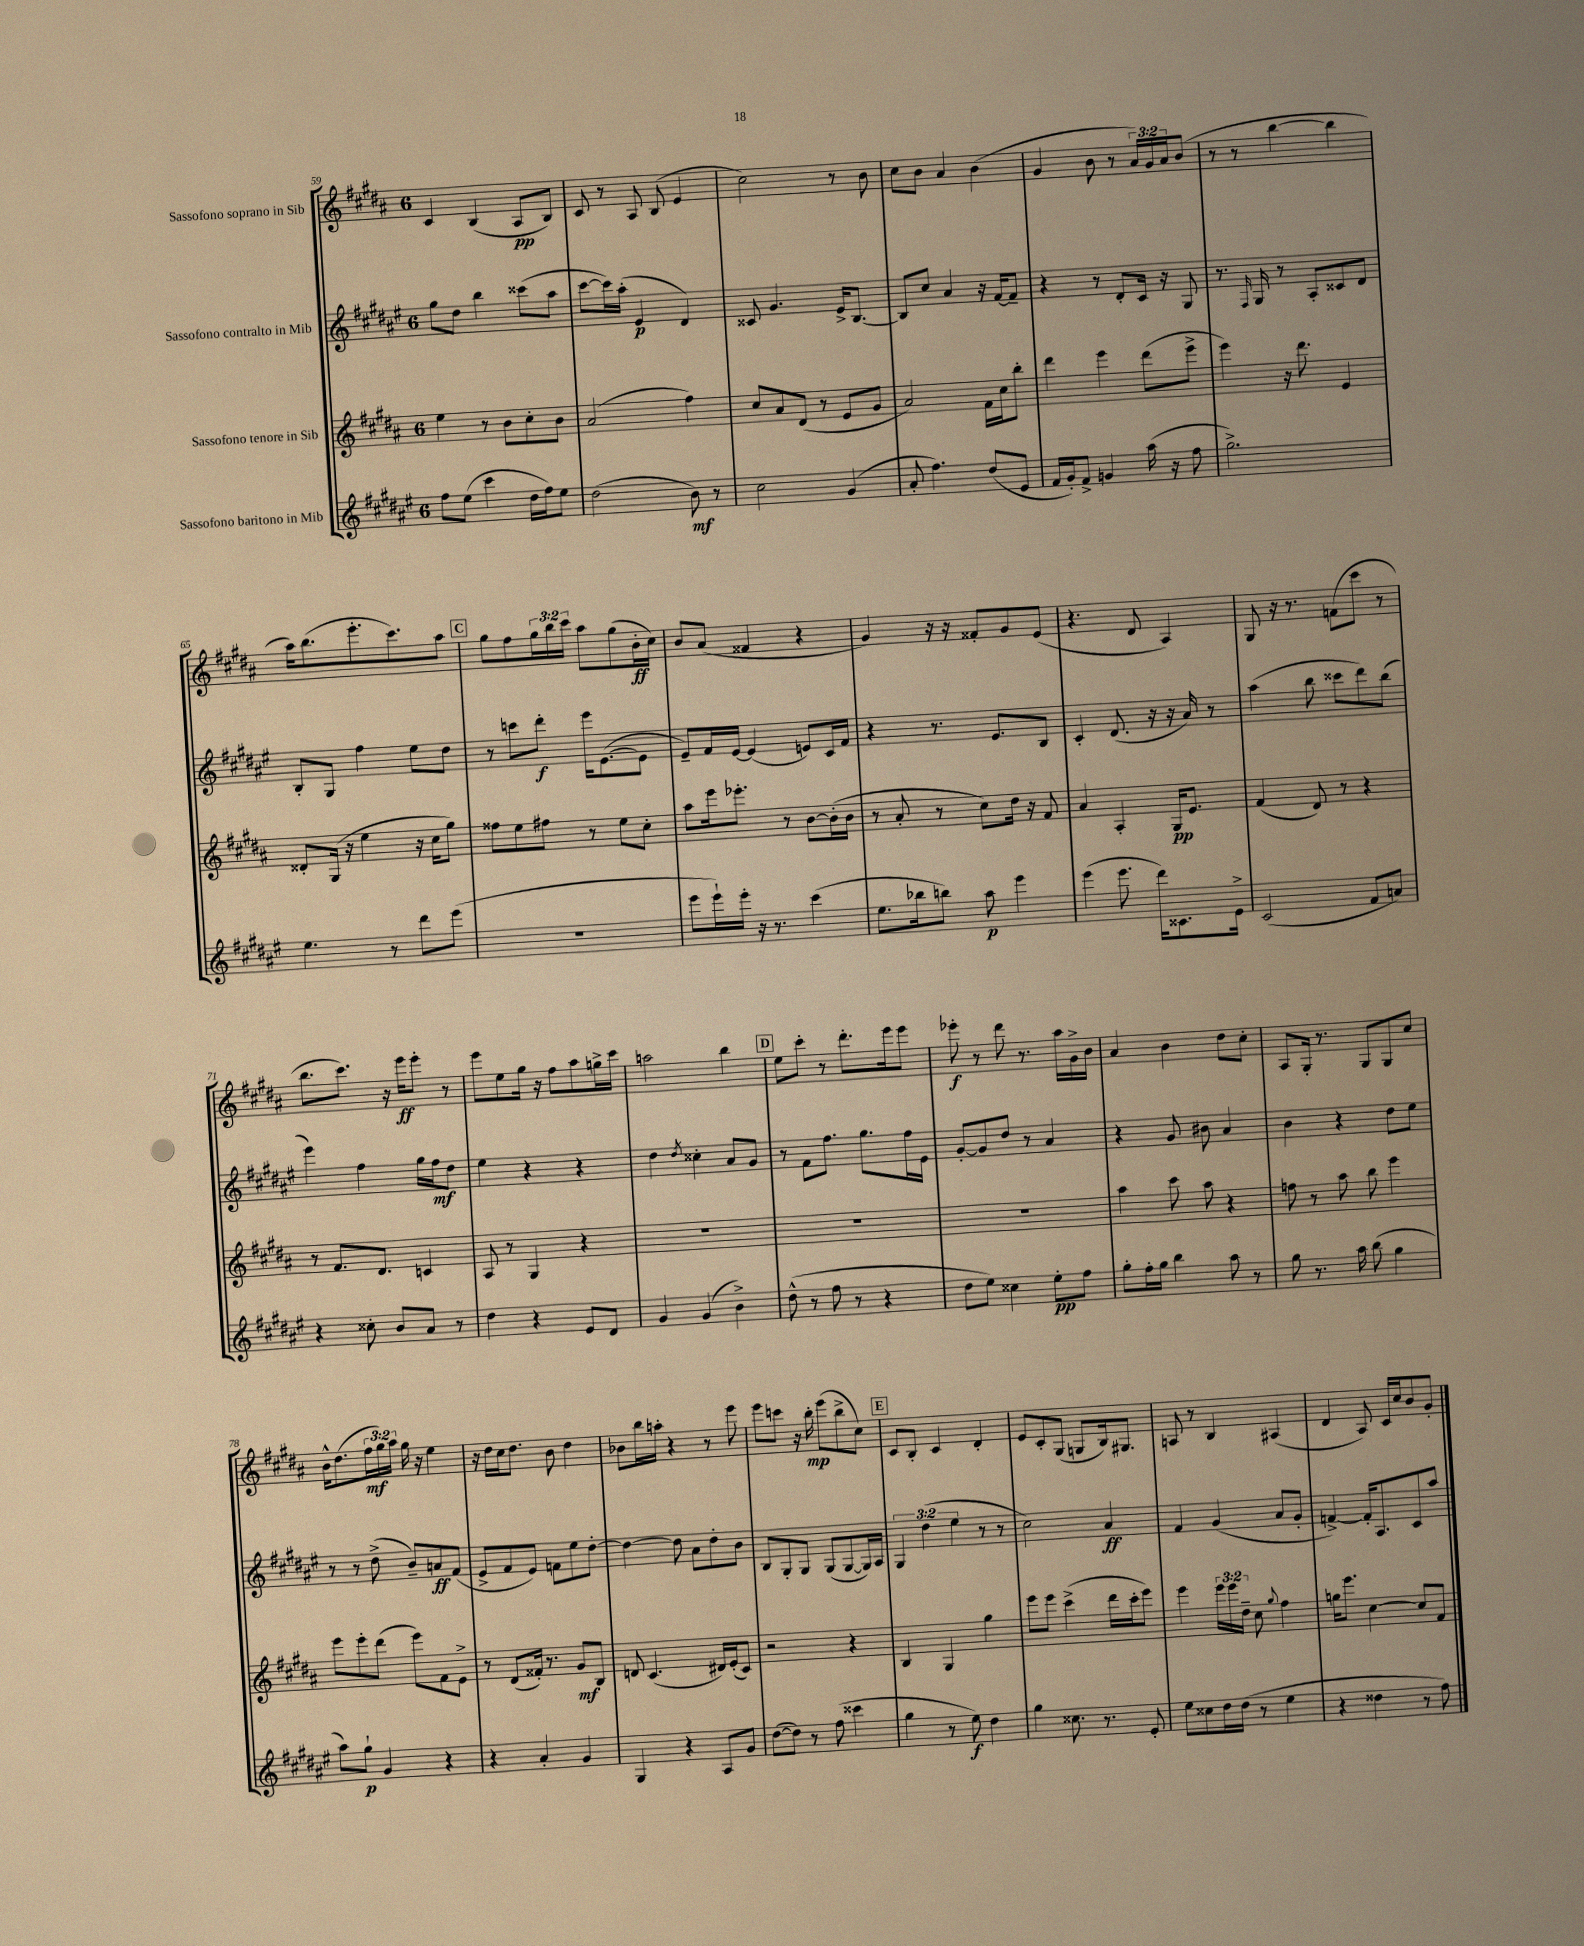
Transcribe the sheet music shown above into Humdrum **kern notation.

**kern	**kern	**kern	**kern
*staff4	*staff3	*staff2	*staff1
*clefG2	*clefG2	*clefG2	*clefG2
*k[f#c#g#d#a#e#]	*k[f#c#g#d#a#]	*k[f#c#g#d#a#e#]	*k[f#c#g#d#a#]
*M6/8	*M6/8	*M6/8	*M6/8
8ff#\L	4ee\	8gg#\L	4c#/
(8ee#\J	.	8dd#\J	.
4ccc#\	8r	4bb\	(4B/
.	8b\L	.	.
16dd#\LL	8cc#'\	(8ccc##\L	8A#/L
16ff#\J)	.	.	.
8ee#\J	8b\J	8aa#\J	8B/J)
=	=	=	=
(2dd#\	(2a#/	[8ccc#\L	8c#/
.	.	16ccc#\]L)	8r
.	.	(16aa#'\JJ	.
.	.	4e#/	8A#/
.	.	.	(8B/
8b\)	4ff#\)	4d#/)	4e/
8r	.	.	.
=	=	=	=
2cc#\	8cc#/L	8c##/	2cc#\)
.	8a#/	4.g#/	.
.	(8d#/J	.	.
.	8r	.	.
(4g#/	8e/L	16e#^/LK	8r
.	.	[8.B/J	.
.	8g#/J	.	8b\
=	=	=	=
8a#'/	2a#/)	8B/]L	8cc#\L
4.ff#\)	.	8cc#/J	8b\J
.	.	4a#/	4a#/
(8dd#/L	16f#\LL	16r	(4b\
.	16cc#\J	[16f#/LK	.
8e#/J	8bb'\J	8f#~/]J	.
=	=	=	=
16f#/LL	4ddd#\	4r	4g#/
16g#'/J)	.	.	.
8f#^/J	.	.	.
4g/	4eee\	8r	8b\
.	.	8d#'/L	8r
(16aa#\	(8ddd#\L	16c#/Jk	24a#/LL)
.	.	.	24g#/
16r	.	16r	.
.	.	.	24a#/J
8ff#\	8eee^\J	8G#/	(8b/J
=	=	=	=
2.gg#^\)	4eee\)	8.r	8r
.	.	.	8r
.	.	16qqF#/	.
.	.	16G#/	.
.	16r	8r	[4bb\
.	8.ddd#\	.	.
.	.	8A#'/L	.
.	4e/	8c##/	4bb\]
.	.	8d#/J	.
=	=	=	=
4.ee#\	8d##'/L	8B'/L	16aa#\LK)
.	.	.	(8.bb\
.	(16G#/Jk	8G#/J	.
.	16r	.	.
.	4ee\	4ff#\	8.eee'\
8r	.	.	.
.	.	.	8.ccc#\)
8ddd#\L	16r	8ee#\L	.
.	16cc#\LK	.	.
(8eee#\J	8gg#\J)	8dd#\J	8aa#\J
=	=	=	=
2.r	8ff##\L	8r	8gg#\L
.	8ee\	8ccc\L	8ff#\
.	8ff#\J	8ddd#'\J	24gg#\L
.	.	.	24bb\
.	.	.	24ccc#\JJ
.	8r	16eee#\LK	8aa#\L
.	.	([8.e#\	.
.	8ee\L	.	(8gg#\
.	8cc#'\J	8e#\]J	16b'\L
.	.	.	16cc#\JJ)
=	=	=	=
8eee#\L	8aa#\L	8e#~/L)	8b/L
16eee#`\L)	16eee\k	16f#/L	(8a#/J
16eee#'\JJ	8.eee-'\J	[16e#/JJ	.
16r	.	(4e#/]	4f##/
8.r	.	.	.
.	8r	.	.
(4ccc#\	[8b\L	8e/L)	4r
.	(16b'\]L	16c#/L	.
.	16b\JJ	16f#/JJ	.
=	=	=	=
8.ee#\L	8r	4r	4g#/)
.	8a#'/	.	.
16bb-\k	.	.	.
8bb\J)	8r	8.r	16r
.	.	.	16r
8aa#\	8cc#\L)	.	8f##'/L
.	.	8.e#/L	.
4eee#\	16dd#\Jk	.	8g#/
.	16r	.	.
.	8f#/	8B/J	(8e/J
=	=	=	=
(4eee#\	4a#/	4c#'/	4.r
8.eee#\	4A#'/	(8.d#/	.
.	.	.	8d#/
16ddd#\LK)	.	16r	.
8.c##\	16G#/LK	16r	4A#/)
.	8.e/J	16a#/)	.
.	.	8r	.
16e#^\Jk	.	.	.
=	=	=	=
(2c#/	(4f#/	(4aa#\	8G#/
.	.	.	16r
.	.	.	8.r
.	8d#/)	8bb\	.
.	8r	8ccc##\L	(8f\L
8f#/L	4r	8ddd#\)	8ccc#\J
8a/J)	.	(8bb\J	8r
=	=	=	=
4r	8r	4eee#\)	8.bb\L
.	8.f#/L	.	.
.	.	.	8.ccc#\J)
8cc##'\	.	4ff#\	.
.	8.d#/J	.	.
8b/L	.	.	16r
.	.	.	16eee\LK
8a#/J	4c/	16gg#\LL	8eee'\J
.	.	16ff#\J	.
8r	.	8dd#\J	8r
=	=	=	=
4dd#\	8A#/	4ee#\	8eee\L
.	8r	.	8ee\
4r	4G#/	4r	16gg#\Jk
.	.	.	16r
.	.	.	8ff#\L
8e#/L	4r	4r	8aa#\
8d#/J	.	.	16gg^\L
.	.	.	16ccc#\JJ
=	=	=	=
4g#/	2.r	4dd#\	2aa\
.	.	8qdd#/	.
(4g#/	.	4cc##'\	.
4b^\)	.	8a#/L	4bb\
.	.	8g#/J	.
=	=	=	=
(8dd#^^\	2.r	8r	8ee\L
8r	.	8f#\L	8ccc#'\J
8ff#\	.	8.ff#\J	8r
8r	.	.	8.ddd#'\L
.	.	8.gg#\L	.
4r	.	.	.
.	.	.	16eee\k
.	.	16ff#\L	8eee\J
.	.	16e#\JJ	.
=	=	=	=
8dd#\L	2.r	[8g#'/L	8eee-'\
8ee#\J)	.	8g#/]	8r
4cc##\	.	8dd#/J	8ddd#\
.	.	8r	8.r
8ee#'\L	.	4a#/	.
.	.	.	16aa#\LL
8ff#\J	.	.	16g#^\
.	.	.	16b\JJ
=	=	=	=
8gg#'\L	4aa#\	4r	4a#/
16ff#'\L	.	.	.
16gg#\JJ	.	.	.
4bb\	8ccc#\	8g#/	4b\
.	8aa#\	8b#\	.
8aa#\	4r	4a#/	8dd#\L
8r	.	.	8cc#'\J
=	=	=	=
8gg#\	8ff\	4b\	8A#/L
8.r	8r	.	16G#'/Jk
.	.	.	8.r
.	8aa#\	4r	.
16aa#\	.	.	.
(8bb\	8bb\	.	8G#/L
4gg#\	4eee\	8dd#\L	8G#/
.	.	8ee#\J	8cc#/J
=	=	=	=
8aa#\L)	8eee\L	8r	16b^^\LK
.	.	.	(8.dd#\
8gg#`\J	8eee'\	8r	.
4g#/	(8ddd#\J	(8dd#^\	24ff#\L
.	.	.	24gg#\)
.	.	.	24aa#\JJ
.	8eee\L)	8b~/L)	16gg#\
.	.	.	16r
4r	8f#\	8a/	4ee\
.	8e^\J	(8f#/J	.
=	=	=	=
4r	8r	8e#^/L	16r
.	.	.	16dd#\LL
.	(8d#/L	8f#/	16cc#\J
.	.	.	8.dd#\J
4a#'/	16f##'/Jk)	8e#/J)	.
.	8.r	.	.
.	.	8f\L	8b\
4g#/	8g#/L	8ee#\	4dd#\
.	8B/J	[8dd#'\J	.
=	=	=	=
4G#/	8d/	4dd#\_	8b-\L
.	(4.c#/	.	16bb\L
.	.	.	16aa'\JJ
4r	.	8dd#\]	4r
.	.	8a#\L	.
8A#/L	16d#/LL)	8dd#'\	8r
.	(16e'/J	.	.
8g#/J	8c#/J)	8b\J	8eee\
=	=	=	=
([8dd#\L	2r	8B/L	8eee\L
8dd#\]J)	.	8G#'/	8ccc\J
8r	.	8G#/J	16r
.	.	.	16bb'\
(8ff#\	.	(8G#/L	(8eee\L
4ccc##\	4r	[8G#/	8bb^\
.	.	16G#/]L)	8cc#\J)
.	.	16A#/JJ	.
=	=	=	=
4gg#\	4B/	6G#/	8c#/L
.	.	.	8B'/J
.	.	(6dd#\	.
8r	4G#/	.	4c#/
.	.	6ee#\	.
8ee#\)	.	.	.
4dd#\	4gg#\	8r	4d#'/
.	.	8r	.
=	=	=	=
4gg#\	8eee\L	2cc#\)	8e/L
.	8eee\J	.	8c#'/
8.cc##\	(4ccc#^\	.	(8G#/J
.	.	.	8G/L
8.r	.	.	.
.	16ddd#\LL	4a#/	16B/k)
.	16ccc#'\J	.	8.G#/J
8e#'/	8eee\J)	.	.
=	=	=	=
8ee#\L	4eee\	4f#/	8A/
8cc##\	.	.	8r
16dd#\L	24eee\LL	(4g#/	4B/
.	24eee\	.	.
(16dd#\JJ	.	.	.
.	24dd#~\JJ	.	.
8r	8cc#\	.	.
.	8qqgg#/	.	.
4ee#\	4ff#\	8a#/L	(4A#/
.	.	8g#'/J	.
=	=	=	=
4r	16gg\LK	[4f^/)	4d#/
.	8.eee\J	.	.
4dd##\	[4cc#\	16f'/]LK	8A#/)
.	.	8.A#/	.
.	.	.	16c#/LL
.	.	.	16cc#/J
8r	8cc#/]L	8c#/	8b/
8ff#\)	8f#/J	8aa#/J	8g#'/J
==	==	==	==
*-	*-	*-	*-
